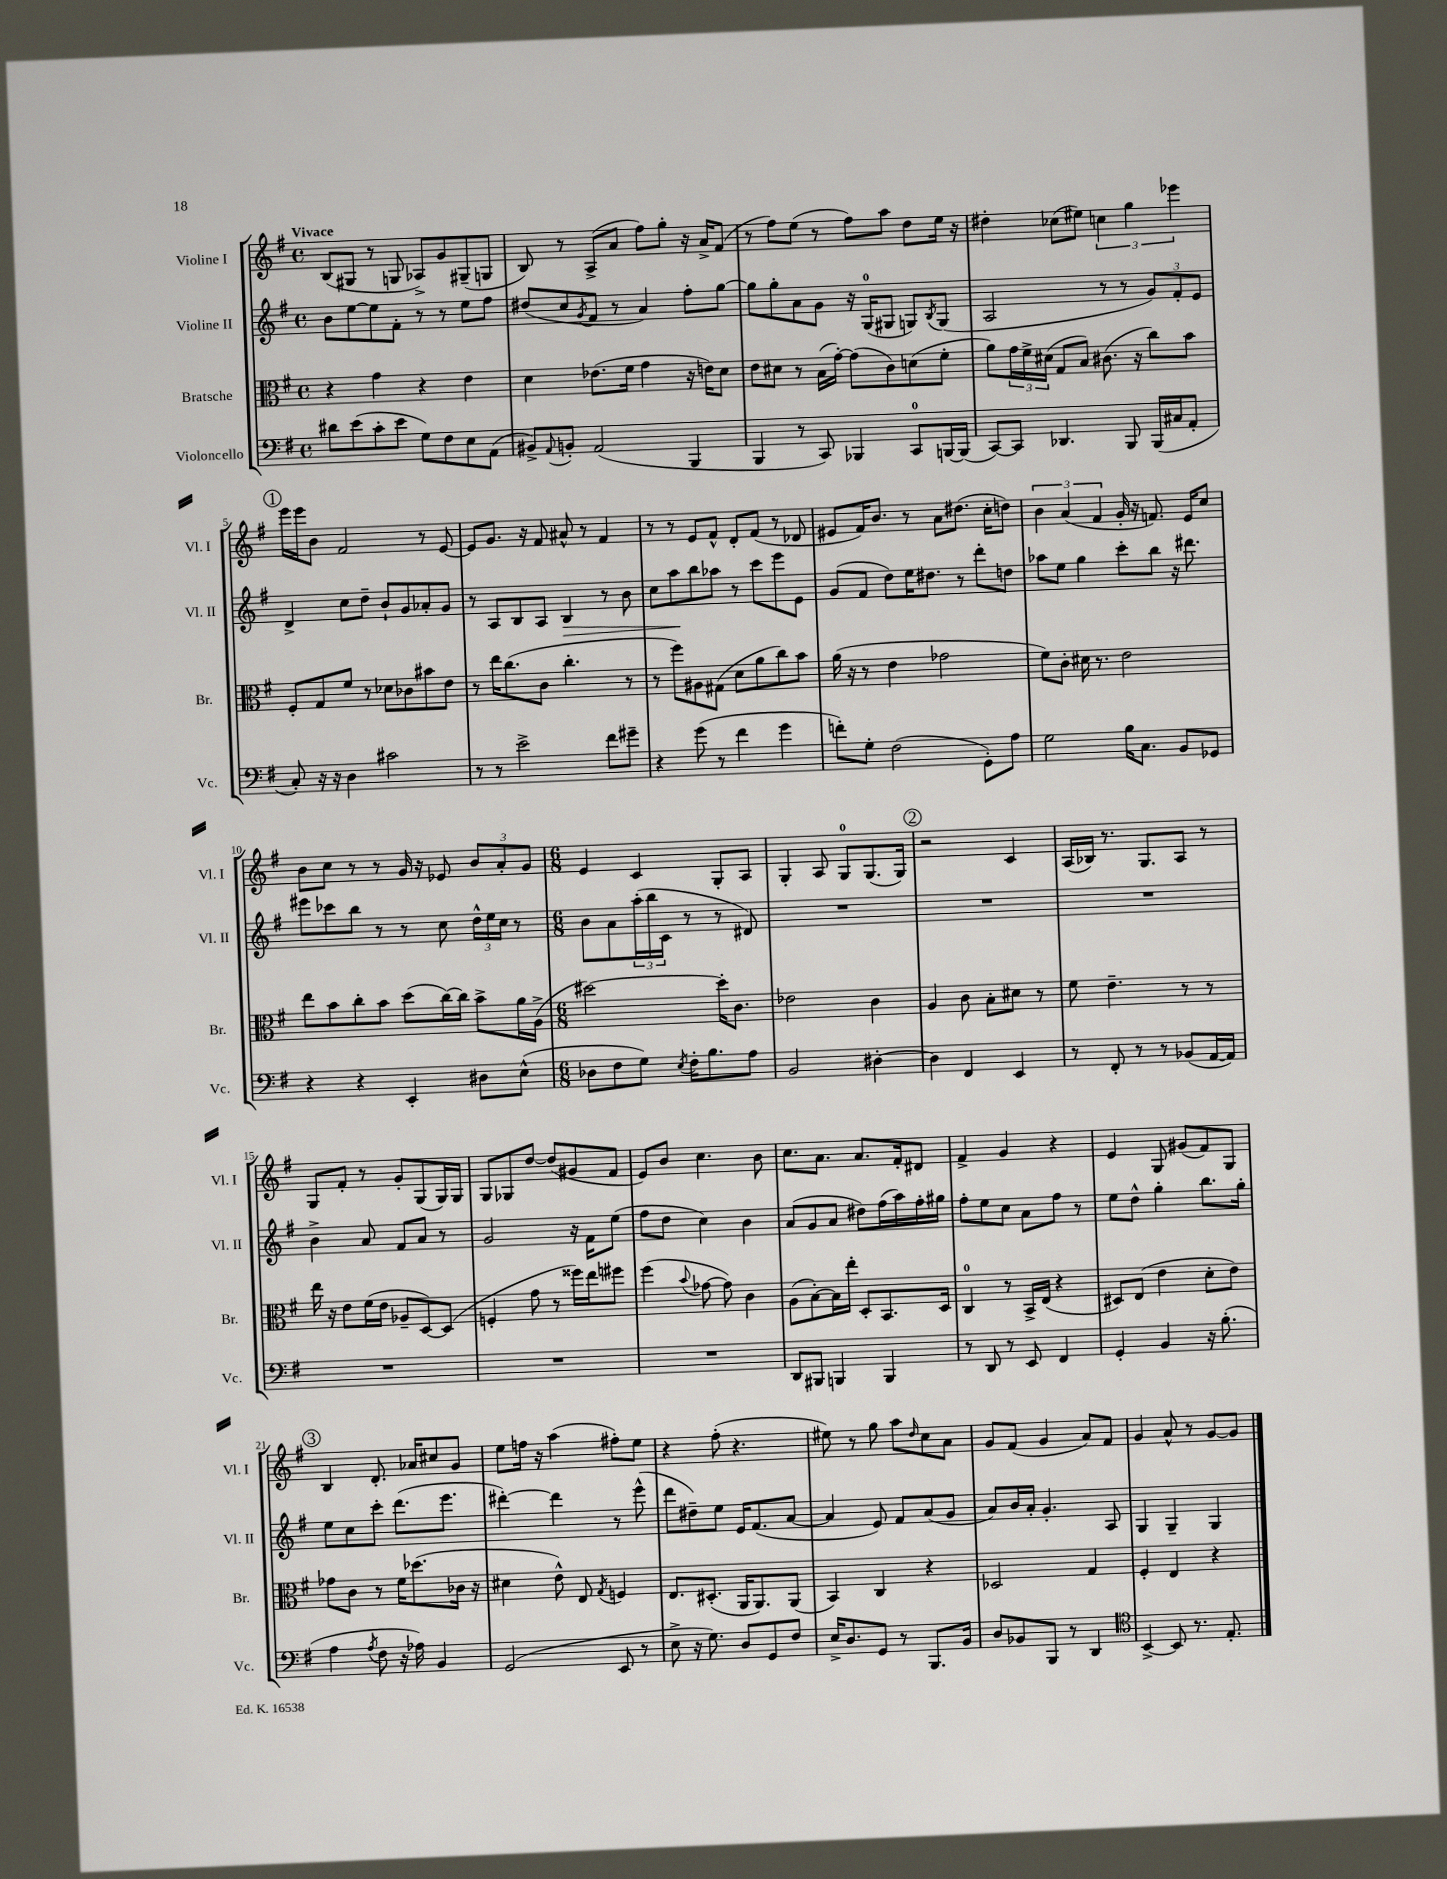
<<
\new StaffGroup <<
\new Staff = "s0" \with { instrumentName = "Violine I" shortInstrumentName = "Vl. I" } {
    \clef treble \key g \major \defaultTimeSignature \time 4/4 \tempo "Vivace"
    b8( gis8 r8 g8 aes8->) g'8 gis8--( g8 |
    b8) r8 a8->( a'8 fis''8) g''8-. r16 a'16-> fis'8( |
    r8 fis''8) e''8( r8 fis''8) a''8 d''8 e''16 r16 |
    dis''4-. ces''8( eis''8) \tuplet 3/2 { c''4 g''4 ees'''4 } |
    \mark \markup { \circle "1" } e'''16 e'''16 b'8 fis'2 r8 e'8~ |
    e'8 g'8. r16 fis'8 ais'8-^ r8 fis'4 |
    r8 r8 e'8 fis'8-^ d'8-. fis'8( r8 des'8 |
    eis'8 fis'16) b'8. r8 a'8 dis''8.( c''16-. d''8) |
    \tuplet 3/2 { b'4 a'4( fis'4 } g'16-. r16 f'8.) e'16 c''8 |
    b'8 c''8 r8 r8 g'16 r16 ees'8 \tuplet 3/2 { b'8 a'8-. g'8 } |
    \numericTimeSignature \time 6/8 e'4 c'4 g8-. a8 |
    g4-. a8 g8-0 g8.( g16) |
    \mark \markup { \circle "2" } r2 c'4 |
    a16( bes16) r8. g8. a8 r8 |
    g8 fis'8-. r8 g'8-. g8( g16) g16 |
    g8 ges8 d''8~ d''8( gis'8 fis'8 |
    e'8) b'8 c''4. b'8 |
    c''8. a'8. a'8. fis'16-. dis'8 |
    fis'4-> g'4 r4 |
    e'4 g8 gis'8( fis'8) g8 |
    \mark \markup { \circle "3" } b4 d'8.-. aes'16 cis''8 g'8 |
    e''8 f''16 r16 a''4( fis''8-.) e''8 |
    r4 fis''8-.( r4. |
    eis''8) r8 g''8 a''8 \grace { d''16 } c''8 a'8 |
    g'8 fis'8( g'4 a'8) fis'8 |
    g'4 a'8-^ r8 g'8~ g'8 \bar "|." |
}
\new Staff = "s1" \with { instrumentName = "Violine II" shortInstrumentName = "Vl. II" } {
    \clef treble \key g \major \defaultTimeSignature \time 4/4
    b'8 e''8~ e''8 fis'8-. r8 r8 e''8 fis''8 |
    dis''8( c''8 \acciaccatura { g'8 } fis'8 r8 a'4) fis''8-. g''8~ |
    g''8 g''8-. a'8 g'8 r16 g16-0( gis8 g8) \acciaccatura { b8 } g8( |
    a2 r8 r8 \tuplet 3/2 { g'8) fis'8-. e'8 } |
    \mark \markup { \circle "1" } d'4-> c''8 d''8-- b'8-! g'8 aes'8-. g'8 |
    r8 a8 b8 a8 b4\> r8 b'8 |
    c''8 a''8\! b''8 aes''8 r8 c'''8 e'''8 e'8 |
    g'8( fis'8 d''8) e''16 dis''8. r8 d'''8-. d''8 |
    aes''8 e''8 g''4 c'''8-. b''8 r16 dis'''8. |
    eis'''8 ces'''8 b''8 r8 r8 c''8 \tuplet 3/2 { d''16-^ e''16 c''16 } r8 |
    \numericTimeSignature \time 6/8 b'8 a'8 \tuplet 3/2 { a''16-.( b''16 c'16 } r8 r8 dis'8) |
    R2. |
    \mark \markup { \circle "2" } R2. |
    R2. |
    b'4-> a'8 fis'8 a'8 r8 |
    g'2 r16 fis'16 e''8( |
    fis''8 d''8 c''4) b'4 |
    a'8( g'8 a'8 dis''8) fis''16( a''16) fis''16-. gis''16 |
    fis''8-. e''8 c''8 a'8 fis''8 r8 |
    e''8 d''8-^ g''4-. b''8. g''16-. |
    \mark \markup { \circle "3" } e''8 c''8 c'''8-. d'''8.( e'''8. |
    dis'''4~-.) dis'''4 r8 e'''8-^( |
    d'''8 dis''8--) e''8 e'16 fis'8.( a'8~ |
    a'4 e'8) fis'8 a'8( g'8 |
    a'8) b'16 a'16-. g'4.-. a8 |
    g4 g4-- g4 \bar "|." |
}
\new Staff = "s2" \with { instrumentName = "Bratsche" shortInstrumentName = "Br." } {
    \clef alto \key g \major \defaultTimeSignature \time 4/4
    r4 g'4 r4 e'4 |
    d'4 ees'8.( fis'16 g'4 r16 e'16) d'8 |
    e'8 dis'8 r8 b16( g'16~-.) g'8( c'8) d'8( fis'8-. |
    a'8) \tuplet 3/2 { g'16 fis'16-> dis'16( } g8 b8) cis'8.( r16 c''8) b'8 |
    \mark \markup { \circle "1" } fis8-. g8 fis'8 r8 des'8 ces'8 bis'8 e'8 |
    r8 e''16 c''8.( c'8 c''4.-. r8 |
    r8 fis''8) ais8 gis8( d'8 a'8 c''8) b'8 |
    a'16( r16 r8 e'4 ges'2 |
    fis'8) c'8-. dis'16 r8. e'2 |
    e''8 b'8 c''8-. b'8 d''8( c''16~) c''16 b'8-> a'16 a16->( |
    \numericTimeSignature \time 6/8 dis''2~) dis''16-. c'8. |
    ees'2 c'4 |
    \mark \markup { \circle "2" } a4 c'8 b8-. dis'8 r8 |
    fis'8 e'4.-- r8 r8 |
    e''16 r16 e'8 fis'16( e'16 aes8-- d8~) d8( |
    f4-. g'8 r8 fisis''16) e''16 fis''8 |
    fis''4( \appoggiatura { b'8 } ges'8~ ges'8) c'4 |
    a8( b8~-.) b16 e''16-. d8-. b,8. d16 |
    c4-0 r8 b,16-> e16( r4 |
    dis8) e8( e'4 d'8-. e'8) |
    \mark \markup { \circle "3" } ges'8 c'8 r8 fis'16 des''8.( ces'16 r16 |
    dis'4 e'8-^) e8 \acciaccatura { g8 } f4 |
    e8. dis8.-.( a,16 a,8.) a,8( |
    b,4) c4 r4 |
    des2 g4 |
    fis4-. e4 r4 \bar "|." |
}
\new Staff = "s3" \with { instrumentName = "Violoncello" shortInstrumentName = "Vc." } {
    \clef bass \key g \major \defaultTimeSignature \time 4/4
    dis'8 e'8( c'8-. e'8 g8) fis8 e8 a,8( |
    bis,8->) \appoggiatura { a,8 } b,8-. a,2( b,,4 |
    b,,4 r8 c,8) bes,,4 c,8-0 b,,16~ b,,16( |
    c,8~) c,8 des,4. b,,8 b,,16( cis16 a,8-. |
    \mark \markup { \circle "1" } c8-.) r16 r16 d4 cis'2 |
    r8 r8 e'2-> fis'8 gis'8-- |
    r4 g'8( r8 fis'4 g'4 |
    f'8-.) g8-. fis2( g,8-.) a8 |
    g2 b16 c8. b,8 ges,8 |
    r4 r4 e,4-. dis8 e8-^( |
    \numericTimeSignature \time 6/8 des8 fis8 g8) \acciaccatura { e8 } fis16-. b8. a8 |
    b,2 dis4~-. |
    \mark \markup { \circle "2" } dis4 fis,4 e,4 |
    r8 fis,8-. r8 r8 bes,8( a,16~ a,16) |
    R2. |
    R2. |
    R2. |
    d,8 bis,,8 b,,4 b,,4 |
    r8 d,8 r8 e,8 fis,4 |
    g,4-. b,4 r16 b8.-.( |
    \mark \markup { \circle "3" } a4 \acciaccatura { a8 } fis8 r16 aes16) b,4 |
    g,2( e,8 r8 |
    e8-> r16 g8.) d8 g,8 fis8 |
    e16-> d8. g,8 r8 b,,8. b,16 |
    d8 bes,8 b,,8 r8 d,4 |
    \clef tenor b,4~-> b,8 r8. e8.-. \bar "|." |
}
>>
>>
